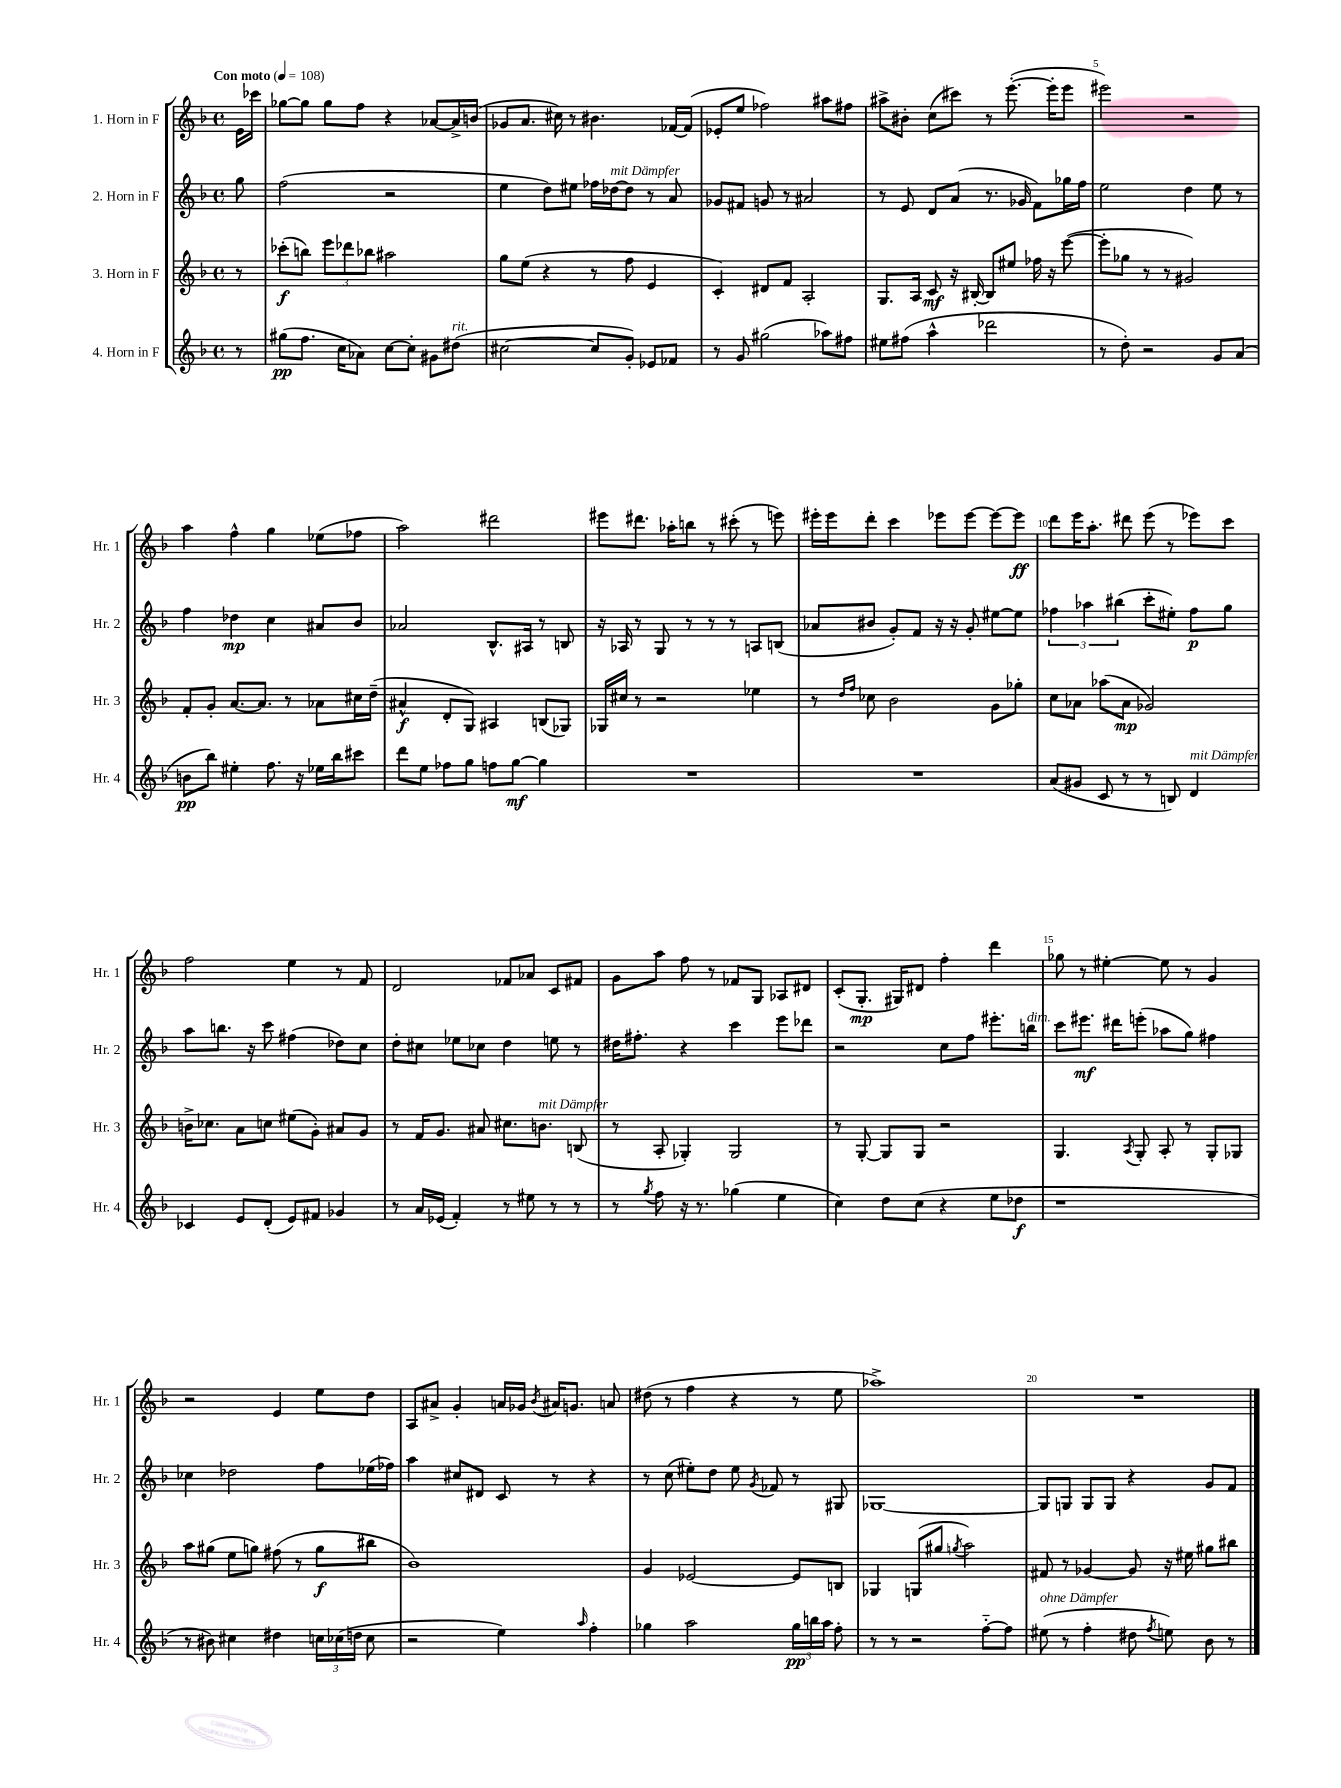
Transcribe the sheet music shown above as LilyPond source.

<<
\new StaffGroup <<
\new Staff = "s0" \with { instrumentName = "1. Horn in F" shortInstrumentName = "Hr. 1" } {
    \clef treble \key f \major \defaultTimeSignature \time 4/4 \partial 8 \tempo "Con moto" 4 = 108
    \autoBeamOff e'16[ ces'''16] |
    ges''8[~ ges''8] ges''8[ f''8] r4 aes'8[~ aes'16-> b'16]( |
    ges'8[ a'8.] cis''16) r8 bis'4. fes'16[~ fes'16]( |
    ees'8[-. e''8] fes''2) ais''8[ fis''8] |
    ais''8[-> bis'8]-. c''8[( cis'''8]) r8 e'''8.~-.( e'''16[-. e'''8] |
    eis'''2) r2 |
    a''4 f''4-^ g''4 ees''8[( fes''8] |
    a''2) dis'''2 |
    eis'''8[ dis'''8.] aes''16[-. b''8] r8 cis'''8-.( r8 e'''8) |
    eis'''16[-. eis'''16 d'''8]-. c'''4 ees'''8[ ees'''8]~ ees'''8[~ ees'''8]\ff |
    d'''8[ e'''16 a''8.]-. dis'''8 e'''8( r8 ees'''8[) c'''8] |
    f''2 e''4 r8 f'8 |
    d'2 fes'8[ aes'8] c'8[ fis'8] |
    g'8[ a''8] f''8 r8 fes'8[ g8] aes8[ dis'8] |
    c'8[-.( g8.]-.\mp gis16[) dis'8] f''4-. d'''4 |
    ges''8 r8 eis''4~-. eis''8 r8 g'4 |
    r2 e'4 e''8[ d''8] |
    a8[ ais'8]-> g'4-. a'16[ ges'16] \acciaccatura { bes'8 } ais'16[ g'8.] a'8 |
    dis''8( r8 f''4 r4 r8 e''8 |
    aes''1->) |
    R1 \bar "|." |
}
\new Staff = "s1" \with { instrumentName = "2. Horn in F" shortInstrumentName = "Hr. 2" } {
    \clef treble \key f \major \defaultTimeSignature \time 4/4 \partial 8
    \autoBeamOff g''8 |
    f''2( r2 |
    e''4 d''8[) eis''8] fes''16[ des''16~^\markup { \italic "mit Dämpfer" } des''8] r8 a'8 |
    ges'8[ fis'8] g'8 r8 ais'2 |
    r8 e'8 d'8[ a'8]( r8. ges'16 f'8[) ges''16 f''16] |
    e''2 d''4 e''8 r8 |
    f''4 des''4\mp c''4 ais'8[ bes'8] |
    aes'2 bes8.[-^ ais16] r8 b8 |
    r16 aes16 r8 g8 r8 r8 r8 a8[ b8]( |
    aes'8[ bis'8] g'8[-.) f'8] r16 r16 g'8-. eis''8[~ eis''8] |
    \tuplet 3/2 { fes''4 aes''4 bis''4( } c'''8[-. eis''8]-.) fes''8[\p g''8] |
    a''8[ b''8.] r16 c'''8 fis''4( des''8[) c''8] |
    d''8[-. cis''8] ees''8[ ces''8] d''4 e''8 r8 |
    dis''16[ fis''8.]-. r4 c'''4 e'''8[ des'''8] |
    r2 c''8[ f''8] eis'''8.[-. b''16]^\markup { \italic "dim." } |
    c'''8[ eis'''8.]\mf dis'''16[ e'''8]-.( aes''8[ g''8]) fis''4 |
    ces''4 des''2 f''8[ ees''16( fes''16]) |
    a''4 cis''8[ dis'8] c'8 r8 r4 |
    r8 c''8( eis''8[-.) d''8] eis''8 \acciaccatura { g'8 } fes'8 r8 gis8 |
    ges1~ |
    ges8[ g8] g8[ g8] r4 g'8[ f'8] \bar "|." |
}
\new Staff = "s2" \with { instrumentName = "3. Horn in F" shortInstrumentName = "Hr. 3" } {
    \clef treble \key f \major \defaultTimeSignature \time 4/4 \partial 8
    \autoBeamOff r8 |
    ces'''8[-.\f( b''8]) \tuplet 3/2 { e'''8[ des'''8 bes''8] } ais''2 |
    g''8[ e''8]( r4 r8 f''8 e'4 |
    c'4-.) dis'8[ f'8] a2-. |
    g8.[ a16] c'8\mf r16 bis16~-. bis8[ eis''8] fes''16 r16 e'''8~( |
    e'''8[-. ges''8] r8 r8 gis'2) |
    f'8[-. g'8]-. a'8.[~ a'8.] r8 aes'8[ cis''16 d''16]--( |
    ais'4-^\f d'8[-. g8]) ais4 b8[( ges8]) |
    ges16[ cis''16] r8 r2 ees''4 |
    r8 \grace { d''16[ f''16] } ces''8 bes'2 g'8[ ges''8]-. |
    c''8[ aes'8] aes''8[( aes'8]\mp ges'2) |
    b'16[-> ces''8.] a'8[ c''8] eis''8[( g'8]-.) ais'8[ g'8] |
    r8 f'16[ g'8.] ais'8 cis''8.[ b'8.]^\markup { \italic "mit Dämpfer" } b8( |
    r8 a8-. ges4-.) ges2 |
    r8 g8~-. g8[ g8] r2 |
    g4. \acciaccatura { a8 } g8-. a8-. r8 g8[-. ges8] |
    a''8[ gis''8]( e''8[ g''8]) fis''8( r8 g''8[\f bis''8] |
    bes'1) |
    g'4 ees'2~ ees'8[ b8] |
    ges4 g8[( gis''8] \acciaccatura { g''8 } a''2) |
    fis'8 r8 ges'4~ ges'8 r16 eis''16 gis''8[ bis''8] \bar "|." |
}
\new Staff = "s3" \with { instrumentName = "4. Horn in F" shortInstrumentName = "Hr. 4" } {
    \clef treble \key f \major \defaultTimeSignature \time 4/4 \partial 8
    \autoBeamOff r8 |
    gis''8[\pp( f''8.] c''16[ aes'8]) c''8[~ c''8]-. gis'8[ dis''8]^\markup { \italic "rit." }( |
    cis''2~ cis''8[ g'8]-.) ees'8[ fes'8] |
    r8 g'8 gis''2( aes''8[) fis''8] |
    eis''8[ fis''8]( a''4-^ des'''2 |
    r8 d''8-.) r2 g'8[ a'8]( |
    b'8[\pp bes''8]) eis''4-. f''8. r16 ees''16[ bes''16 cis'''8] |
    d'''8[ e''8] fes''8[ g''8] f''8[ g''8]~\mf g''4 |
    R1 |
    R1 |
    a'8[( gis'8] c'8 r8 r8 b8) d'4^\markup { \italic "mit Dämpfer" } |
    ces'4 e'8[ d'8]-.( e'8[) fis'8] ges'4 |
    r8 a'16[ ees'16]( f'4-.) r8 eis''8 r8 r8 |
    r8 \acciaccatura { g''8 } f''8 r16 r8. ges''4( e''4 |
    c''4) d''8[ c''8]( r4 e''8[ des''8]\f |
    r1 |
    r8 bis'8) cis''4 dis''4 \tuplet 3/2 { c''16[ ces''16( d''16] } ces''8 |
    r2 e''4) \grace { a''16 } f''4-. |
    ges''4 a''2 \tuplet 3/2 { ges''16[\pp b''16 a''16] } f''8-. |
    r8 r8 r2 f''8[~-_ f''8] |
    eis''8^\markup { \italic "ohne Dämpfer" }( r8 f''4-. dis''8 \acciaccatura { f''8 } e''8) bes'8 r8 \bar "|." |
}
>>
>>
\layout { \context { \Score \override BarNumber.break-visibility = ##(#f #t #t) barNumberVisibility = #(every-nth-bar-number-visible 5) } }
